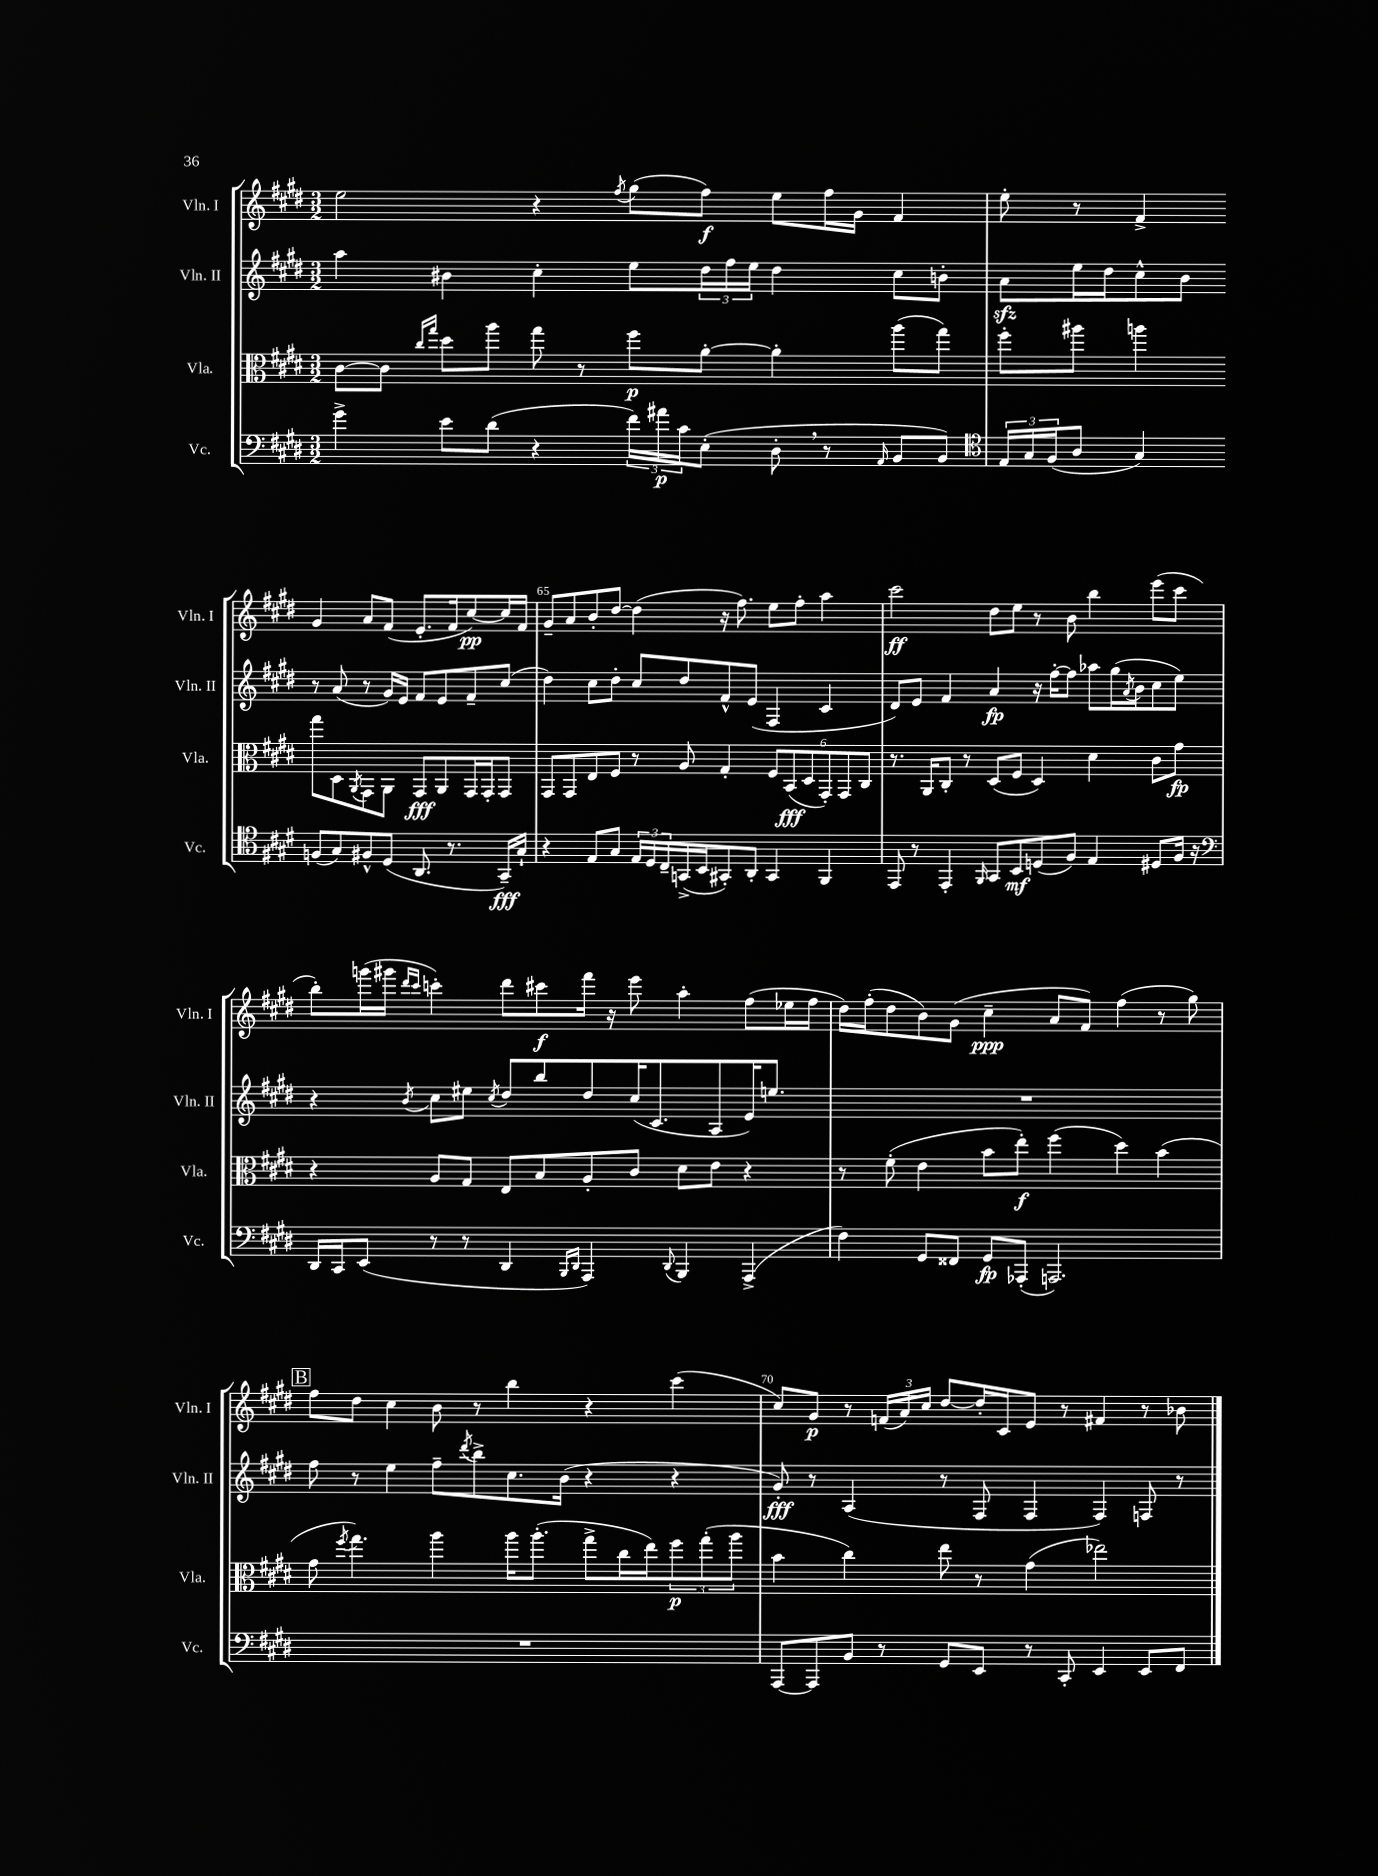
<<
\new StaffGroup <<
\new Staff = "s0" \with { instrumentName = "Vln. I" shortInstrumentName = "Vln. I" } {
    \clef treble \key e \major \numericTimeSignature \time 3/2
    e''2 r4 \acciaccatura { fis''8 } gis''8( fis''8\f) e''8 fis''16 gis'16 fis'4 |
    e''8-. r8 fis'4-> gis'4 a'8 fis'8( e'8.-. fis'16 cis''8~\pp) cis''16 fis'16 |
    gis'8-- a'8 b'8-. dis''8~ dis''4( r16 fis''8.) e''8 fis''8-. a''4 |
    cis'''2\ff dis''8 e''8 r8 b'8 b''4 e'''8( cis'''8 |
    b''8-.) g'''16( gis'''16 \grace { dis'''16 cis'''16 } c'''4-.) dis'''8 cis'''8\f fis'''16 r16 e'''8 a''4-. fis''8( ees''16 fis''16 |
    dis''16) fis''16-.( dis''8 b'8) gis'8( cis''4--\ppp a'8 fis'8) fis''4( r8 gis''8) |
    \mark \markup { \box "B" } fis''8 dis''8 cis''4 b'8 r8 b''4 r4 cis'''4( |
    cis''8) gis'8\p r8 \tuplet 3/2 { f'16( a'16) cis''16 } dis''8~ dis''16-. cis'16 e'8 r8 fis'4 r8 bes'8 \bar "|." |
}
\new Staff = "s1" \with { instrumentName = "Vln. II" shortInstrumentName = "Vln. II" } {
    \clef treble \key e \major \numericTimeSignature \time 3/2
    a''4 bis'4 cis''4-. e''8 \tuplet 3/2 { dis''16 fis''16 e''16 } dis''4 cis''8 b'8-. |
    a'8\sfz e''16 dis''16 cis''8-^ b'8 r8 a'8( r8 gis'16) e'16 fis'8 e'8 fis'8-- cis''8( |
    dis''4) cis''8 dis''8-. cis''8 dis''8 fis'8-^ e'8( fis4 cis'4 |
    dis'8) e'8 fis'4 a'4\fp r16 fis''16~-. fis''8 aes''8 gis''16( \acciaccatura { a'8 } b'16 cis''8 e''8) |
    r4 \acciaccatura { b'8 } cis''8 eis''8 \acciaccatura { cis''8 } dis''8 b''8 dis''8 cis''16( cis'8. a8 e'16) e''8. |
    R1. |
    \mark \markup { \box "B" } fis''8 r8 e''4 fis''8-- \acciaccatura { dis'''8 } b''8-> cis''8. b'16( r4 r4 |
    gis'8-.\fff) r8 a4( r8 fis8 fis4 fis4) f8 r8 \bar "|." |
}
\new Staff = "s2" \with { instrumentName = "Vla." shortInstrumentName = "Vla." } {
    \clef alto \key e \major \numericTimeSignature \time 3/2
    cis'8~ cis'8 \grace { cis''16 gis''16 } dis''8 a''8 gis''8 r8 fis''8\p a'8~-. a'4-. a''8( gis''8) |
    fis''8-. ais''8 a''4 gis''8 dis8 \acciaccatura { a,8 } gis,8 a,8 gis,8\fff a,8 gis,16 gis,16-. gis,8 |
    gis,8 gis,8 e8 fis8 r8 a8 gis4-. \tuplet 6/4 { fis8 b,8\fff( dis8 gis,8-.) gis,8 cis8 } |
    r8. a,16 cis8-. r8 dis8( fis8 dis4) dis'4 cis'8 gis'8\fp |
    r4 a8 gis8 e8 b8 a8-. cis'8 dis'8 e'8 r4 |
    r8 fis'8-.( e'4 b'8 e''8-.\f) fis''4( dis''4) b'4( |
    \mark \markup { \box "B" } gis'8 \acciaccatura { fis''8 } gis''4.) a''4 a''16 a''8.-.( gis''8-> cis''16 e''16) \tuplet 3/2 { fis''8\p gis''8-.( a''8 } |
    b'4 cis''4) e''8 r8 gis'4( ees''2) \bar "|." |
}
\new Staff = "s3" \with { instrumentName = "Vc." shortInstrumentName = "Vc." } {
    \clef bass \key e \major \numericTimeSignature \time 3/2
    gis'4-> e'8 dis'8( r4 \tuplet 3/2 { fis'16) ais'16\p cis'16 } e8-.( dis8-. \breathe r8 \grace { a,16 } b,8 b,8) |
    \clef tenor \tuplet 3/2 { e16 gis16 fis16( } a8 gis4) f8( gis8) fis8-^ dis8( a,8. r8. gis,16--\fff) gis16-! |
    r4 e8 gis8 \tuplet 3/2 { e16 dis16 cis16-- } g,16->( b,16 gis,8-.) a,8-. gis,4 fis,4 |
    e,8 r8 e,4-. \grace { fis,16 } gis,8 b,8\mf d8( fis8) e4 dis8 fis16 r16 |
    \clef bass dis,16 cis,16 e,8( r8 r8 dis,4 \grace { b,,16 dis,16 } a,,4) \appoggiatura { dis,8 } b,,4 a,,4->( |
    fis4) gis,8 fisis,8 gis,8\fp aes,,8-.( a,,2.) |
    \mark \markup { \box "B" } R1. |
    a,,8~ a,,8 b,8 r8 gis,8 e,8 r8 cis,8-. e,4 e,8 fis,8 \bar "|." |
}
>>
>>
\layout { \context { \Score currentBarNumber = #63 \override BarNumber.break-visibility = ##(#f #t #t) barNumberVisibility = #(every-nth-bar-number-visible 5) } }
